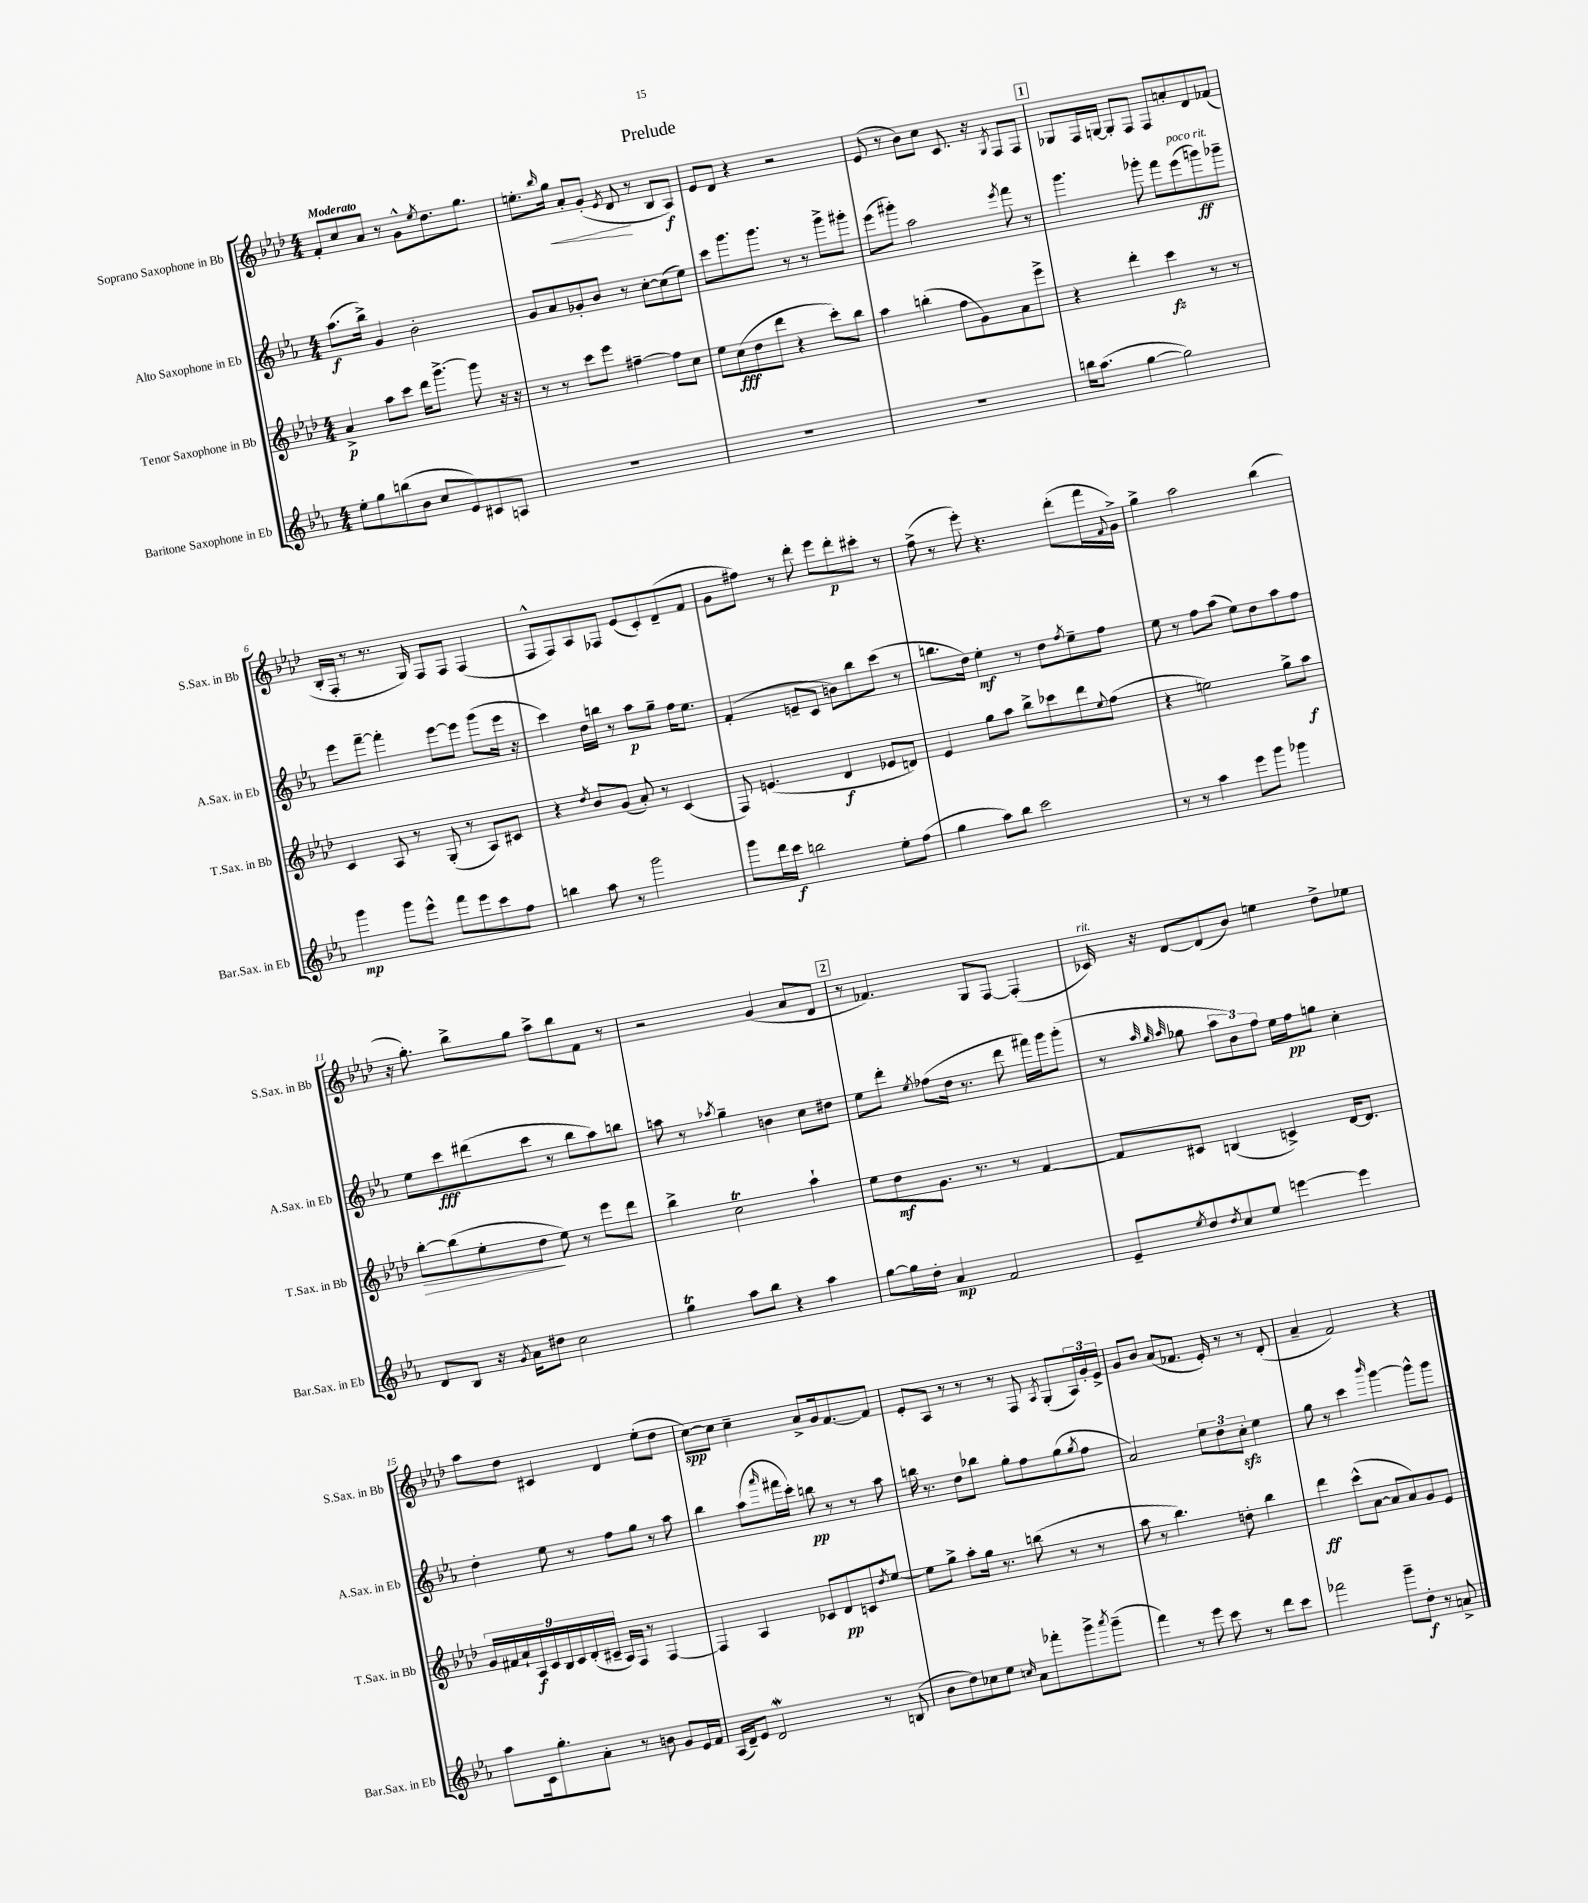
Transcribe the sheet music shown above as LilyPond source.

\header { title = "Prelude" }
<<
\new StaffGroup <<
\new Staff = "s0" \with { instrumentName = "Soprano Saxophone in Bb" shortInstrumentName = "S.Sax. in Bb" } {
    \clef treble \key aes \major \numericTimeSignature \time 4/4 \tempo "Moderato"
    f'8-. c''8 aes'8 r8 g'8-^ \acciaccatura { ees''8 } des''8. g''8. |
    e''8.-. \grace { bes''16 } g''16\< aes'8-. g'8-.( \acciaccatura { ees'8 } des'8\! r8 bes8 aes8\f) |
    ees'8 des'8 r4 r2 |
    ees'8( r8 bes'8) c''8 c'8. r16 \acciaccatura { g8 } f8 f8 |
    \mark \markup { \box "1" } ges8 f16 g16~ g8-. f8 f8 a'8-. des'8 fes'8( |
    bes16-. f16-. r8 r8. g16) f8 f8 f4( |
    f8-^ f8) aes8 fes8 ees'8( c'8-.) des'8--( f'8 |
    g'8 fis''8) r8 des'''8-. ees'''8 des'''8-.\p cis'''8-. r8 |
    f''8->( r8 ees'''8-.) r4. des'''8-.( f'''16 \appoggiatura { f'8 } g'16->) |
    g''4-> aes''2 bes''4( |
    r16 g''8.-.) bes''8-> g''8 aes''8-> bes''8 f'8 r8 |
    r2 g'4( aes'8 des'8 |
    \mark \markup { \box "2" } r8 fes'4.) g8 f8~ f4-.( |
    ces'16^\markup { \italic "rit." }) r16 des'8~ des'8( bes'8) e''4 des''8-> ees''8 |
    aes''8 des''8 cis'4 des'4 ees''8-.( des''8 |
    c''8~\spp) c''8 c''4-- aes'8-> g'16 f'8.~ f'8 |
    ees'8-. aes8 r8 r8 r8 f8 \acciaccatura { aes8 } g8-.( \tuplet 3/2 { aes16) g'16-. ees'16-> } |
    g'8 bes'8 aes'8( fes'8. ees'16-.) r8 r8 des'8-.( |
    aes'4-- f'2) r4 \bar "|." |
}
\new Staff = "s1" \with { instrumentName = "Alto Saxophone in Eb" shortInstrumentName = "A.Sax. in Eb" } {
    \clef treble \key ees \major \numericTimeSignature \time 4/4
    aes''8.\f( bes''16->) g'4 bes'2-. |
    g'8 aes'8 ges'8-. bes'8 r8 c''8~-. c''8( ees''8) |
    c'''8 g'''8. g'''8. r8 r8 g'''8-> gis'''8-. |
    ees'''8( gis'''8-.) aes''2 \acciaccatura { ees'''8 } f'''8 r8 |
    \mark \markup { \box "1" } g'''4. ges'''8-. f'''8 ees'''8^\markup { \italic "poco rit." }( g'''8\ff) ges'''8-- |
    ees'''8 f'''8~-- f'''4-. ees'''8~ ees'''8 g'''8( ees'''16 r16 |
    c'''4) d''16 b''16 r8 aes''8\p g''8-- f''16 ees''8. |
    f'4-.( e'8-- c'8 b'8) bes''8 c'''8( r8 |
    b''8. d''16) ees''4-.\mf r8 d''8 \acciaccatura { f''8 } ees''8-- f''8 |
    ees''8 r8 f''8 aes''8( ees''8) d''8 aes''8 f''8 |
    ees''8 c'''8\fff dis'''8( c'''8 r8 bes''8 aes''8) b''8 |
    a''8 r8 \acciaccatura { aes''8 } g''4-- b'4 c''8 dis''8 |
    \mark \markup { \box "2" } ees''8 d'''8-. \acciaccatura { ees''8 } fes''8( d''16 r8. d'''8 fis'''16) g'''16 g'''8-.( |
    r8 \grace { aes''32 g''32 aes''32 } ges''8 \tuplet 3/2 { aes''8 bes'8) f''8 } ees''16 f''16\pp g''8 c''4-. |
    d''4-. ees''8 r8 f''8 g''8 r8 aes''8 |
    bes''4 aes''8( \grace { aes'''16 } fis'''16 c'''16-.) b''8\pp r8 r8 aes''8 |
    b''16 r8. d''8 bes''8 g''8-. f''8 g''8( \acciaccatura { g''8 } f''8 |
    aes'2) \tuplet 3/2 { ees''8 d''8 c''8-.\sfz } ees''4 |
    g''8 r8 c'''4 \grace { bes'''16 } g'''4~ g'''8-^ g'''8 \bar "|." |
}
\new Staff = "s2" \with { instrumentName = "Tenor Saxophone in Bb" shortInstrumentName = "T.Sax. in Bb" } {
    \clef treble \key aes \major \numericTimeSignature \time 4/4
    aes'4->\p aes''8 c'''8 des'''16 g'''8.~-> g'''8 r16 r16 |
    r8 r8 c'''8 ees'''8 fis''4~-- fis''8 c''8 |
    ees''8 c''8\fff( des''8 des'''8 r4 c'''8-.) bes''8 |
    aes''4 b''4-.( f''8 g'8) aes'8 ees'''8-> |
    \mark \markup { \box "1" } r4 des'''4-. c'''4\fz r8 r8 |
    c'4 aes8 r8 g8-.( r8 aes8) cis'8 |
    r4 \acciaccatura { des''8 } bes'8 g'8( aes'8-.) r8 c'4( |
    f8) e'4.( des'4\f ees'8 d'8) |
    ees'4 g''8 aes''8 bes''8-> ces'''8 des'''8 \appoggiatura { ees''8 } f''8( |
    r4 e''2) g''8-> aes''8\f |
    bes''8~-.\> bes''8( ees''8-. des''8\! ees''8) r8 ees'''8 des'''8 |
    bes''4-> c''2\trill aes''4-! |
    \mark \markup { \box "2" } ees''8 des''8\mf g'8. r8. r8 f'4~ |
    f'8 cis'8 b4( c'4->) des'16~ des'8. |
    \tuplet 9/8 { g'16 fis'16 aes'16-! aes16\f c'16 bes16 c'16 des'16-.( cis'16-- } aes16) f16 r8 f4~ |
    f4 aes4 ces'8 des'8\pp c'8 \acciaccatura { des''8 } ees''8~ |
    ees''8 g''8-> aes''8-. g''16 r8. b''8( r8 r8 |
    aes''8 r8 bes''4.) d''8-. bes''4 |
    des'''4\ff c'''8-^( aes'8~ aes'8 aes'8) g'8 ees'8 \bar "|." |
}
\new Staff = "s3" \with { instrumentName = "Baritone Saxophone in Eb" shortInstrumentName = "Bar.Sax. in Eb" } {
    \clef treble \key ees \major \numericTimeSignature \time 4/4
    ees''8-. g''8 b''8( bes'8 c''8 ees'8) cis'8 a8 |
    R1 |
    R1 |
    R1 |
    \mark \markup { \box "1" } b''16 aes''8.( g''4~ g''2) |
    g'''4\mp g'''8 ees'''8-^ f'''8 ees'''8 c'''8 f''8 |
    b''4 aes''8 r8 g'''2 |
    g'''8 d'''16 c'''16\f b''2 ees''8-. f''8( |
    g''4 aes''8) bes''8 c'''2 |
    r8 r8 aes''4 ees'''8 g'''8 ges'''4 |
    d'8 bes8 r16 \acciaccatura { g'8 } aes'16 dis''8 c''2 |
    g''4\trill aes''8 bes''8 r4 aes''4 |
    \mark \markup { \box "2" } g''8~ g''16 d''16-. aes'4\mp f'2 |
    ees'8-- \acciaccatura { ees''8 } d''8 \acciaccatura { d''8 } c''8 ees''8 e'''4~ e'''4 |
    aes''8 c'16 g''8.-. aes'8-. r8 b'8 g'8 ees'16 f'16 |
    aes16( d'16--) ees'8 d'2\mordent r8 b8( |
    bes'8 d''8) ces''8 ees''8 \grace { c''16 } aes'8 fes'''8-. g'''8-> \acciaccatura { aes'''8 } g'''8--( |
    f'''4) r8 ees'''8 c'''8 r8 d'''8 c'''8 |
    fes'''2 g'''8-- d''8-.\f r8 a'8-> \bar "|." |
}
>>
>>
